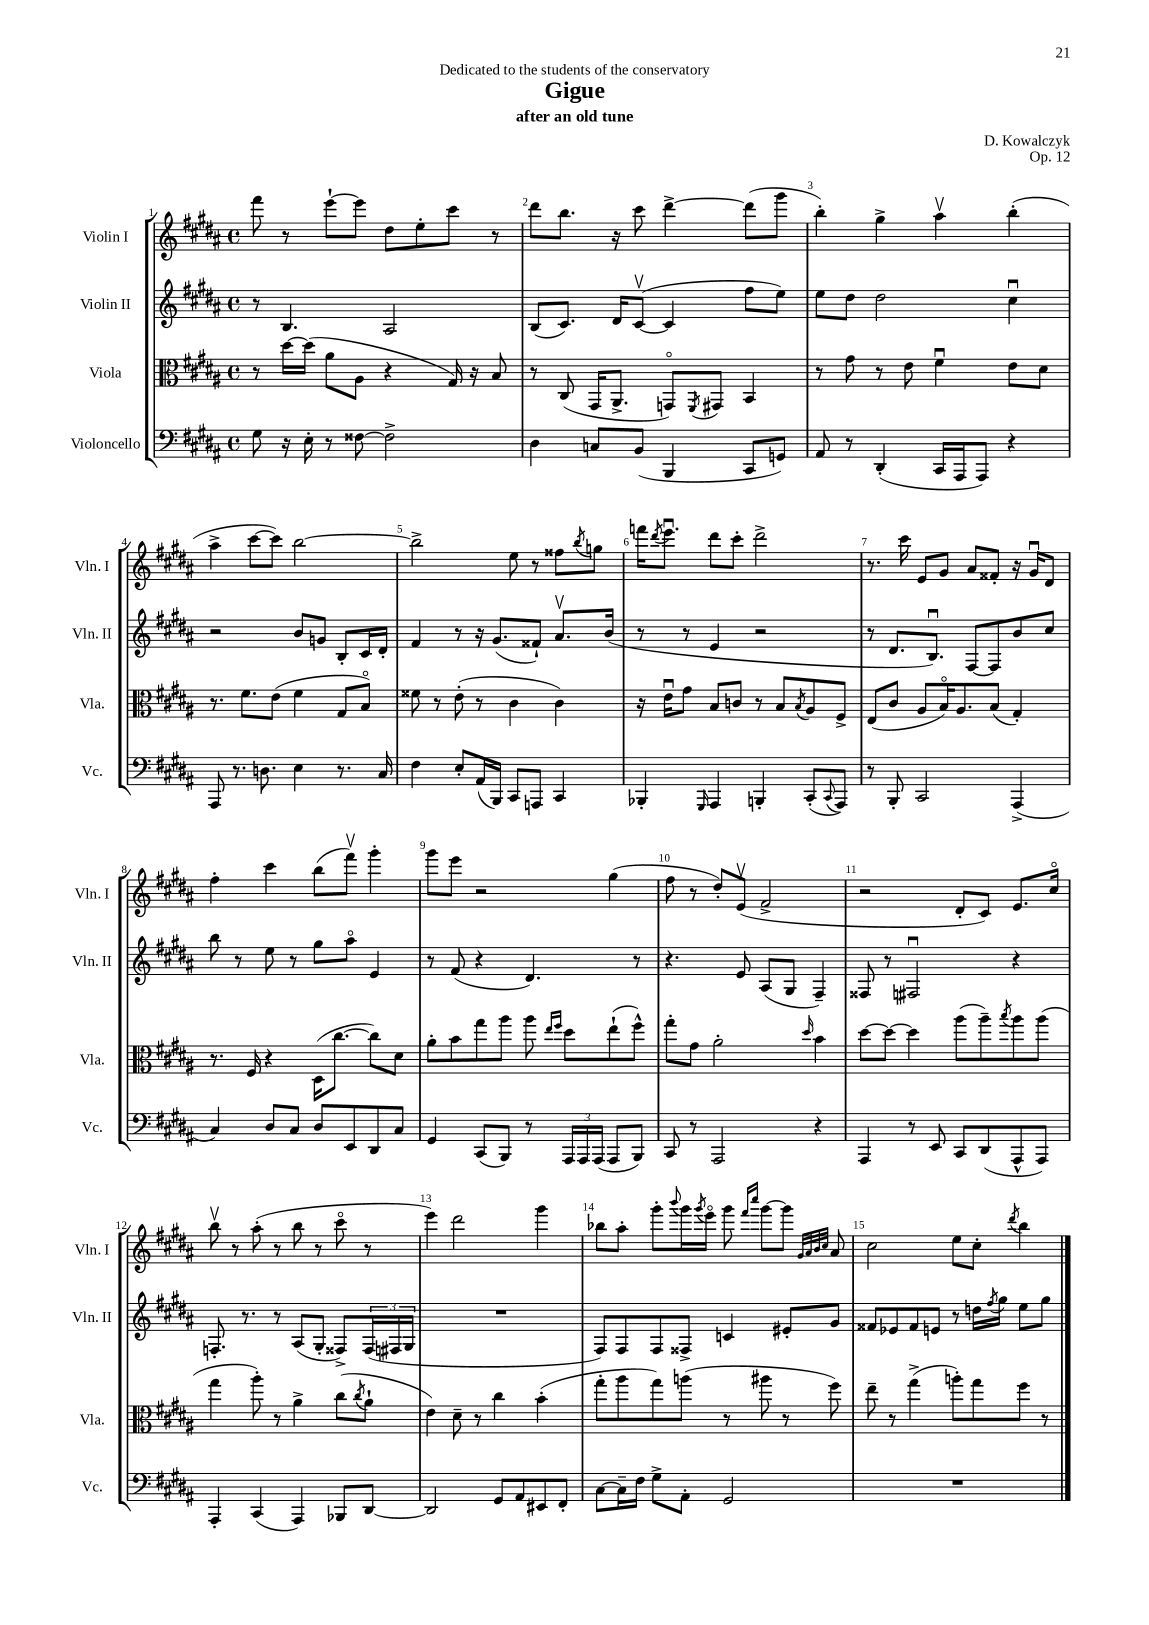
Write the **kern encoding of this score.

**kern	**kern	**kern	**kern
*part4	*part3	*part2	*part1
*staff4	*staff3	*staff2	*staff1
*I"Violoncello	*I"Viola	*I"Violin II	*I"Violin I
*I'Vc.	*I'Vla.	*I'Vln. II	*I'Vln. I
*clefF4	*clefC3	*clefG2	*clefG2
*k[f#c#g#d#a#]	*k[f#c#g#d#a#]	*k[f#c#g#d#a#]	*k[f#c#g#d#a#]
*M4/4	*M4/4	*M4/4	*M4/4
*met(c)	*met(c)	*met(c)	*met(c)
=1	=1	=1	=1
8G#\	8r	8r	8fff#\
16r	[16dd#\LL	4.B/	8r
16E'\	(16dd#\JJ]	.	.
8r	8a#\L	.	[8eee`\L
[8F##X\	8A#\J	.	8eee\J]
2F##^\]	4r	2A#/	8dd#\L
.	.	.	8ee'\
.	16G#/)	.	8ccc#\J
.	16r	.	.
.	8B/	.	8r
=2	=2	=2	=2
4D#\	8r	(8B/L	8ddd#\L
.	(8C#/	8.c#/J)	8.bb\J
8Cn/L	16GG#/KL	.	.
.	8.AA#^/J	16d#/KL	16r
(8BB/J	.	([8c#v/J	8ccc#\
4BBB/	8GGn/L)	4c#/]	[4ddd#^\
.	8qFF#/	.	.
.	8GG#X/J	.	.
8CC#/L	4BB/	8ff#\L	(8ddd#\L]
8GGn/J)	.	8ee\J)	8ggg#\J
=3	=3	=3	=3
8AA#/	8r	8ee\L	4bb'\)
8r	8g#\	8dd#\J	.
(4DD#'/	8r	2dd#\	4gg#^\
.	8e\	.	.
16CC#/LL	4f#u\	.	4aa#v\
16AAA#/J	.	.	.
8AAA#/J)	.	.	.
4r	8e\L	4cc#u\	(4bb'\
.	8d#\J	.	.
!!LO:LB:g=z
=4	=4	=4	=4
8AAA#/	8.r	2r	4aa#^\
8.r	.	.	.
.	8.f#\L	.	.
.	.	.	[8ccc#\L
8.Dn\	.	.	.
.	(8e\J	.	8ccc#\J])
4E\	4f#\	8b/L	[2bb\
.	.	8gn/J	.
8.r	8G#/L	8B'/L	.
.	8B/J)	16c#/L	.
16C#/	.	16d#'/JJ	.
=5	=5	=5	=5
4F#\	8f##X\	4f#/	2bb^\]
.	8r	.	.
8E'/L	(8e'\	8r	.
(16AA#/L	8r	16r	.
16BBB/JJ)	.	(8.g#/L	.
8CC#/L	4c#\	.	8ee\
8AAAn/J	.	8f##X`/J)	8r
4CC#/	4c#\)	8.a#v/L	8ff##X\L
.	.	.	8qbb/
.	.	.	8ggn\J
.	.	(16b/Jk	.
=6	=6	=6	=6
4BBB-X'/	16r	8r	16fffn\KL
.	.	.	8qddd#/
.	16eu\KL	.	8.eeeu\J
.	8g#\J	8r	.
16qqGGG#/	.	.	.
4AAA#/	8B/L	4e/	8ddd#\L
.	8cn/J	.	8ccc#'\J
4BBBn'/	8r	2r	2ddd#^\
.	8B/L	.	.
.	8qB/	.	.
(8CC#'/L	8A#/	.	.
8qqCC#/	.	.	.
8AAA#/J)	8F#^/J	.	.
=7	=7	=7	=7
8r	(8E/L	8r	8.r
8BBB'/	8c#/J	8.d#/L	.
.	.	.	16ccc#\
2CC#/	8A#/L	.	8e/L
.	.	8.Bu/J)	.
.	16B/K)	.	8g#/J
.	8.A#/	.	.
.	.	[8F#/L	8a#/L
.	(8B/J	8F#/]	8f##X'/J
(4AAA#^/	4G#'/)	8b/	16r
.	.	.	16g#u/KL
.	.	8cc#/J	8d#/J
!!LO:LB:g=z
=8	=8	=8	=8
4C#/)	8.r	8bb\	4ff#'\
.	.	8r	.
.	16F#/	.	.
8D#/L	4r	8ee\	4ccc#\
8C#/J	.	8r	.
8D#/L	(16D#\KL	8gg#\L	(8bb\L
.	[8.cc#\J	.	.
8EE/	.	8aa#\J	8fff#v\J)
8DD#/	8cc#\L])	4e/	4ggg#'\
8C#/J	8d#\J	.	.
=9	=9	=9	=9
4GG#/	8a#'\L	8r	8ggg#\L
.	8b\	(8f#/	8eee\J
(8CC#/L	8gg#\	4r	2r
8BBB/J)	8aa#\J	.	.
8r	8aa#\	4.d#/)	.
.	16qqee/LL	.	.
.	16qqff#/JJ	.	.
24AAA#/LL	8dd#\L	.	.
24AAA#/	.	.	.
(24AAA#/JJ	.	.	.
8AAA#/L	(8ee`\	.	(4gg#\
8BBB/J)	8ff#^^\J)	8r	.
=10	=10	=10	=10
8CC#/	8gg#'\L	4.r	8ff#\
8r	8g#\J	.	8r
2AAA#/	2a#'\	.	8dd#'/L)
.	.	8e/	(8ev/J
.	.	(8A#/L	2f#^/
.	.	8G#/J	.
.	16qqdd#/	.	.
4r	4b\	4F#~/)	.
=11	=11	=11	=11
4AAA#/	[8dd#\L	8F##X/	2r
.	8dd#\J_	8r	.
8r	4dd#\]	2F#Xu/	.
8EE/	.	.	.
8CC#/L	(8aa#\L	.	8d#'/L
(8DD#/	8aa#~\)	.	8c#/J)
.	8qbb/	.	.
8AAA#^^/	8aa#\	4r	8.e/L
8AAA#/J)	(8aa#\J	.	.
.	.	.	16cc#/Jk
!!LO:LB:g=z
=12	=12	=12	=12
4AAA#'/	4gg#\	8.Fn'/	8bbv\
.	.	.	8r
.	.	8.r	.
(4CC#/	8aa#'\)	.	(8aa#'\
.	8r	8r	8r
4AAA#/)	4a#^\	(8A#/L	8bb\
.	.	8G#'/J	8r
8BBB-X/L	(8cc#\L	8F##X^/L)	8ccc#\
.	8qcc#/	.	.
[8DD#/J	8a#`\J	(24F##/L	8r
.	.	24F#X/	.
.	.	24G#/JJ	.
=13	=13	=13	=13
2DD#/]	4e\)	1r	4eee\)
.	8d#~\	.	2ddd#\
.	8r	.	.
8GG#/L	4cc#\	.	.
8AA#/	.	.	.
8EE#X/	(4b'\	.	4ggg#\
8FF#'/J	.	.	.
=14	=14	=14	=14
[8C#\L	8gg#'\L	8F#/L)	8bb-X\L
16C#~\L]	8aa#\	8F#/	8aa#'\J
16F#\JJ	.	.	.
8G#^\L	8gg#\)	8F#/	8ggg#'\L
.	.	.	8qqbbb/
8AA#'\J	(8aan\J	8F##X^/J	16ggg#\L
.	.	.	8qggg#/
.	.	.	16eee\JJ
2GG#/	8r	4cn/	8ggg#\
.	.	.	16qqfff#/LL
.	.	.	16qqcccc#/JJ
.	8aa#X\	.	[8ggg#\L
.	8r	8e#X'/L	8ggg#\J]
.	.	.	32qqg#/LLL
.	.	.	32qqa#/
.	.	.	32qqb/
.	.	.	32qqcc#/JJJ
.	8ff#\)	8g#/J	8a#/
=15	=15	=15	=15
1r	8ee~\	8f##X/L	2cc#\
.	8r	8e-X/	.
.	(4gg#^\	8f##/	.
.	.	8en/J	.
.	8aan'\L)	8r	8ee\L
.	8gg#\	16ddn\LL	8cc#'\J
.	.	8qff#/	.
.	.	16gg#\JJ	.
.	.	.	8qddd#/
.	8ff#\J	8ee\L	4bb\
.	8r	8gg#\J	.
==	==	==	==
*-	*-	*-	*-
